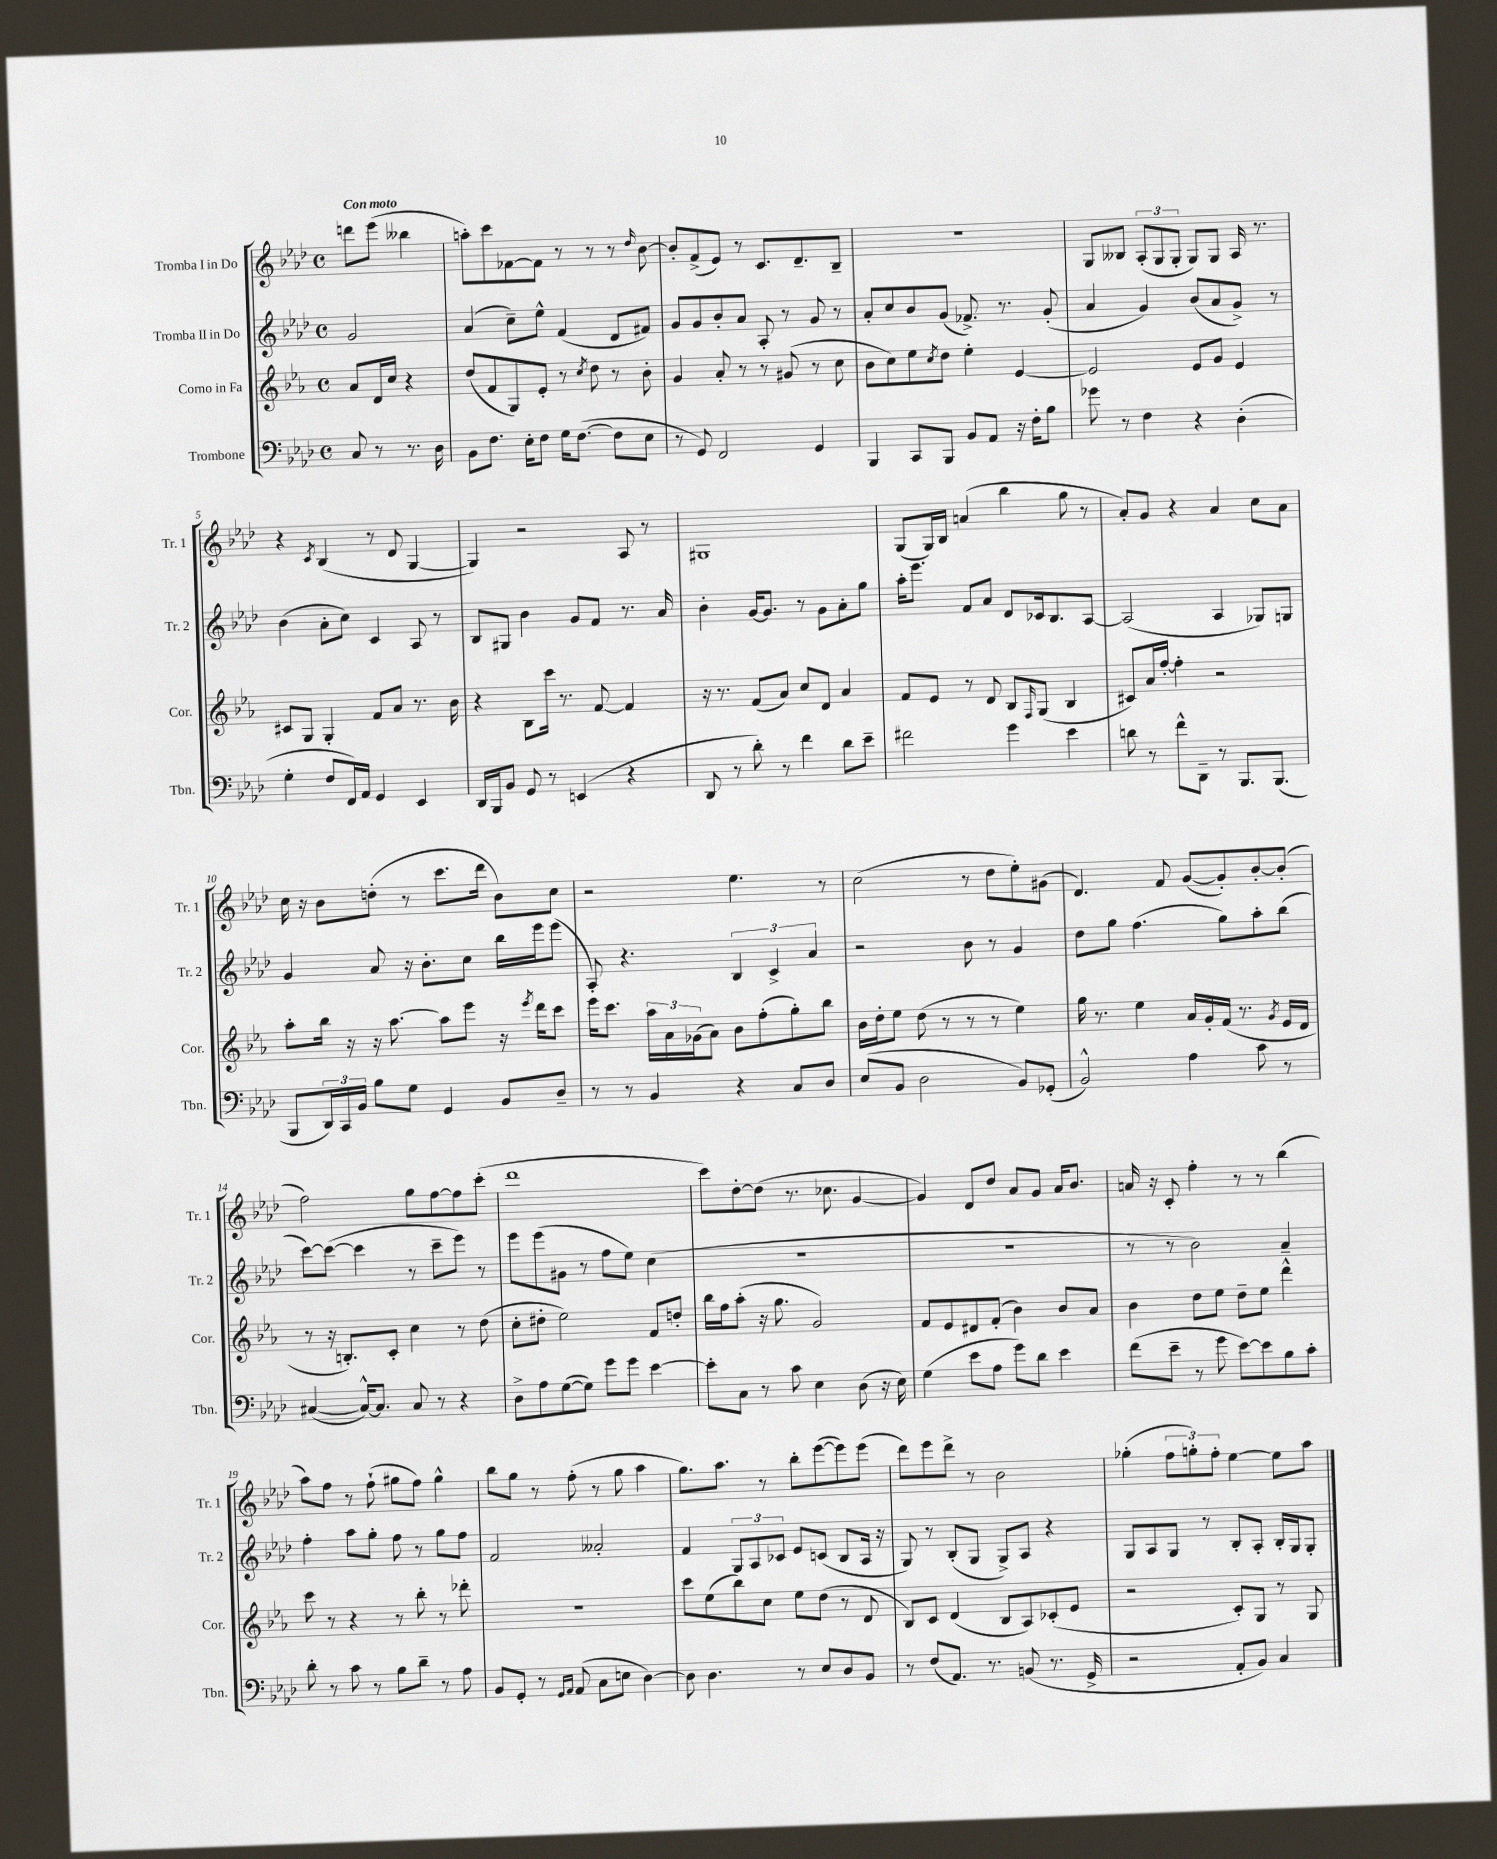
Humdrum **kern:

**kern	**kern	**kern	**kern
*staff4	*staff3	*staff2	*staff1
*clefF4	*clefG2	*clefG2	*clefG2
*k[b-e-a-d-]	*k[b-e-a-]	*k[b-e-a-d-]	*k[b-e-a-d-]
*M4/4	*M4/4	*M4/4	*M4/4
*met(c)	*met(c)	*met(c)	*met(c)
8C	8a-	2g	8ddd
8r	16d	.	(8eee-
.	16cc	.	.
8.r	4r	.	4bb--
16D-	.	.	.
=	=	=	=
8BB-	(8dd	(4a-	8aa')
8.F	8f	.	8ccc
.	8G)	8cc~)	[8f-
16E-'	.	.	.
8F	8e-'	8ee-^^	8f-]
16G	8r	(4f	8r
([8.F	.	.	.
.	8qcc	.	.
.	8dd	.	8r
8F]	8r	8d-	8r
.	.	.	16qqdd-
8E-	8b-'	8f#)	[8b-
=	=	=	=
8r	4g	8g	8b-']
8GG)	.	8g	(8f^
2FF	8a-'	8b-'	8e-)
.	8r	8a-	8r
.	8r	8A-'	8.c
.	(8g#	8r	.
.	.	.	8.d-~
4GG	8r	8g	.
.	8cc	8r	8B-~
=	=	=	=
4BBB-	8b-	8a-'	1r
.	8cc)	8cc	.
8CC	8ee-	8b-	.
.	8qcc	.	.
8BBB-	8dd	(8g	.
8BB-	4ee-'	8.f-^)	.
8AA-	.	.	.
.	.	8.r	.
16r	[4e-	.	.
16F'	.	.	.
8B-	.	(8g'	.
=	=	=	=
8g-	2e-]	4a-	8G
8r	.	.	8B--
4F	.	4g)	(12A-'
.	.	.	12G
.	.	.	12G'
4r	8e-	(8b-	8G)
.	8g	8a-	8G
(4D-'	4e-	8g^)	16A-
.	.	.	8.r
.	.	8r	.
=	=	=	=
4G'	8c#	(4b-	4r
.	8G	.	.
.	.	.	8qc
8F	4G'	8a-'	(4B-
16FF)	.	8cc)	.
16AA-	.	.	.
4GG	8f	4c	8r
.	8a-	.	8d-
4EE-	8.r	8A-	[4G
.	.	8r	.
.	16b-	.	.
=	=	=	=
16DD-	4r	8B-	4G])
16BBB-	.	.	.
8BB-	.	8G#	.
8GG	8B-	4b-	2r
8r	16ccc	.	.
.	8.r	.	.
(4EE	.	8g	.
.	[8f	8f	.
4r	4f]	8.r	8A-
.	.	.	8r
.	.	16a-	.
=	=	=	=
8DD-	16r	4b-'	1G#
.	8.r	.	.
8r	.	.	.
8d-')	(8f	[16g	.
.	.	8.g]	.
8r	8a-)	.	.
4f	8cc	8r	.
.	8d	8g	.
8d-	4a-	8a-'	.
8e-~	.	8gg	.
=	=	=	=
2f#	8f	16aa-'	(8G
.	.	8.eee-	.
.	8e-	.	16G)
.	.	.	16B-
.	8r	8f	(4a
.	8d	8a-	.
4g	8B-	8d-	4bb-
.	16qqF	.	.
.	(8G	16c-	.
.	.	8.B-	.
4e-	4B-	.	8gg
.	.	[8A-	8r
=	=	=	=
8d	8c#)	(2A-]	8a-')
8r	16a-	.	8g
.	[16ff'	.	.
8f^^	4ff']	.	4r
8DD-~	.	.	.
8r	2r	4A-	4a-
8.BBB-	.	.	.
.	.	8G-)	8cc
(8.BBB-	.	.	.
.	.	8G	8a-
=	=	=	=
8BBB-	8aa-'	4g	16cc
.	.	.	16r
24DD-)	16bb-	.	8b-
24CC	.	.	.
.	16r	.	.
24BB-	.	.	.
8B-	16r	8a-	(8dd'
.	[8.aa-	.	.
8G	.	16r	8r
.	.	8.b-'	.
4GG	8aa-]	.	8.ccc
.	8eee-	8cc	.
.	.	.	16ddd-
8BB-	16r	16bb-	8b-)
.	8qeee-	.	.
.	16ddd	16eee-	.
8D-~	8ccc	(8eee-	8cc
=	=	=	=
8r	16eee-	8A-')	2r
.	8.ccc	.	.
8r	.	4.r	.
4BB-	24aa-	.	.
.	24a-	.	.
.	(24g-	.	.
.	8a-)	.	.
4r	8b-	6B-	4.ee-
.	(8ff'	.	.
.	.	6c^	.
8C	8gg')	.	.
.	.	6a-	.
8D-	8bb-	.	8r
=	=	=	=
(8E-	16b-	2r	(2cc
.	16dd'	.	.
8BB-	8ee-	.	.
2D-	(8dd	.	.
.	8r	.	.
.	8r	8b-	8r
.	8r	8r	8dd-
8BB-)	4ee-)	4g	8ee-')
(8GG-'	.	.	(8g#
=	=	=	=
2BB-^^)	16gg	8dd-	4.d-)
.	8.r	.	.
.	.	8gg	.
.	4ee-	(4.ff	.
.	.	.	8f
4A-	16a-	.	([8g
.	16g'	.	.
.	(16f	8gg)	8g'])
.	8.r	.	.
8c	.	8aa-'	[8b-'
.	8qg	.	.
8r	16e-	(8bb-	(8b-']
.	16d	.	.
=	=	=	=
([4C#	8r	[8ccc)	2ff)
.	16r	(8ccc_	.
.	8.B')	.	.
16C#^^_)	.	4ccc]	.
8.C#]	.	.	.
.	8c'	.	.
8C#	4cc	8r	8gg
8r	.	8ccc~	[8ff
4r	8r	8eee-)	8ff]
.	(8dd	8r	(8ccc'
=	=	=	=
8D-^	8cc'	8eee-	1ddd-
8A-	8dd#'	(8eee-	.
([8G	2ee-)	8g#	.
8G])	.	8r	.
8g	.	8ff	.
8g	.	8ee-)	.
[4e-	8f	(4cc	.
.	8dd'	.	.
=	=	=	=
8e-']	16bb-	1r	8ccc)
.	16ff	.	.
8C	(8aa-'	.	[8dd-'
8r	16r	.	(8dd-]
.	8.gg	.	.
8c	.	.	8.r
4E-	2g)	.	.
.	.	.	8.cc-
(8D-	.	.	[4g
16r	.	.	.
16E-)	.	.	.
=	=	=	=
(4G	8f	1r	4g])
.	8e-	.	.
8e-	8d#	.	8d-
8A-	(8f'	.	8dd-
8g)	4b-)	.	8a-
8d-	.	.	8g
4e-	8b-	.	16a-
.	.	.	8.b-
.	8a-	.	.
=	=	=	=
(8f	4b-	8r	16a
.	.	.	16r
8e-~	.	8r	8c'
8r	8dd	2b-)	4ff'
8g	8ee-	.	.
[8e-)	8dd~	.	8r
8e-]	8ee-	.	8r
8B-	4ddd^^	4a-~	(4bb-
8c'	.	.	.
=	=	=	=
8d-'	8ccc	4ff'	8aa-)
8r	8r	.	8ff
8c	4r	8aa-	8r
8r	.	8gg'	(8ff`
8B-	8r	8ff	8gg#
8d-~	8bb-'	8r	8ff)
8r	8r	8gg	4gg#^^
8A-	8ddd-'	8ff	.
=	=	=	=
8BB-	1r	2f	8bb-
8GG'	.	.	8gg
8r	.	.	8r
16qqGG	.	.	.
16qqAA-	.	.	.
(8AA-	.	.	(8ff'
8C	.	2a--'	8r
8E	.	.	8gg
[4D-)	.	.	4aa-
=	=	=	=
8D-]	8ccc	4f	8.gg)
4.D-	(8ee-	.	.
.	.	.	8.aa-
.	8bb-)	12G	.
.	.	12A-	.
.	8cc	.	8r
.	.	12c-	.
8r	8ee-	8e-	8bb-'
8E-	(8dd	(8c	([8eee-
8D-	8r	8B-	8eee-])
8BB-	8d	16A-	(8eee-
.	.	16r	.
=	=	=	=
8r	8B-)	8G)	8ddd-)
(8F	8c	8r	8eee-
8.AA-)	(4d	(8B-'	8ddd-^
.	.	8G	8r
8.r	.	.	.
.	8B-	8G^)	2b-
(8BB	8A-)	8A-	.
8.r	(8c-'	4r	.
.	8e-	.	.
16GG^	.	.	.
=	=	=	=
2r	2r	8G	(4gg-'
.	.	8A-	.
.	.	8G	12ff
.	.	.	12gg')
.	.	8r	.
.	.	.	12ff'
8AA-'	8c')	8B-'	[4ee-
8BB-)	8G	8A-'	.
4C	8r	16B-'	8ee-]
.	.	16G	.
.	8G	8G'	8aa-
==	==	==	==
*-	*-	*-	*-
